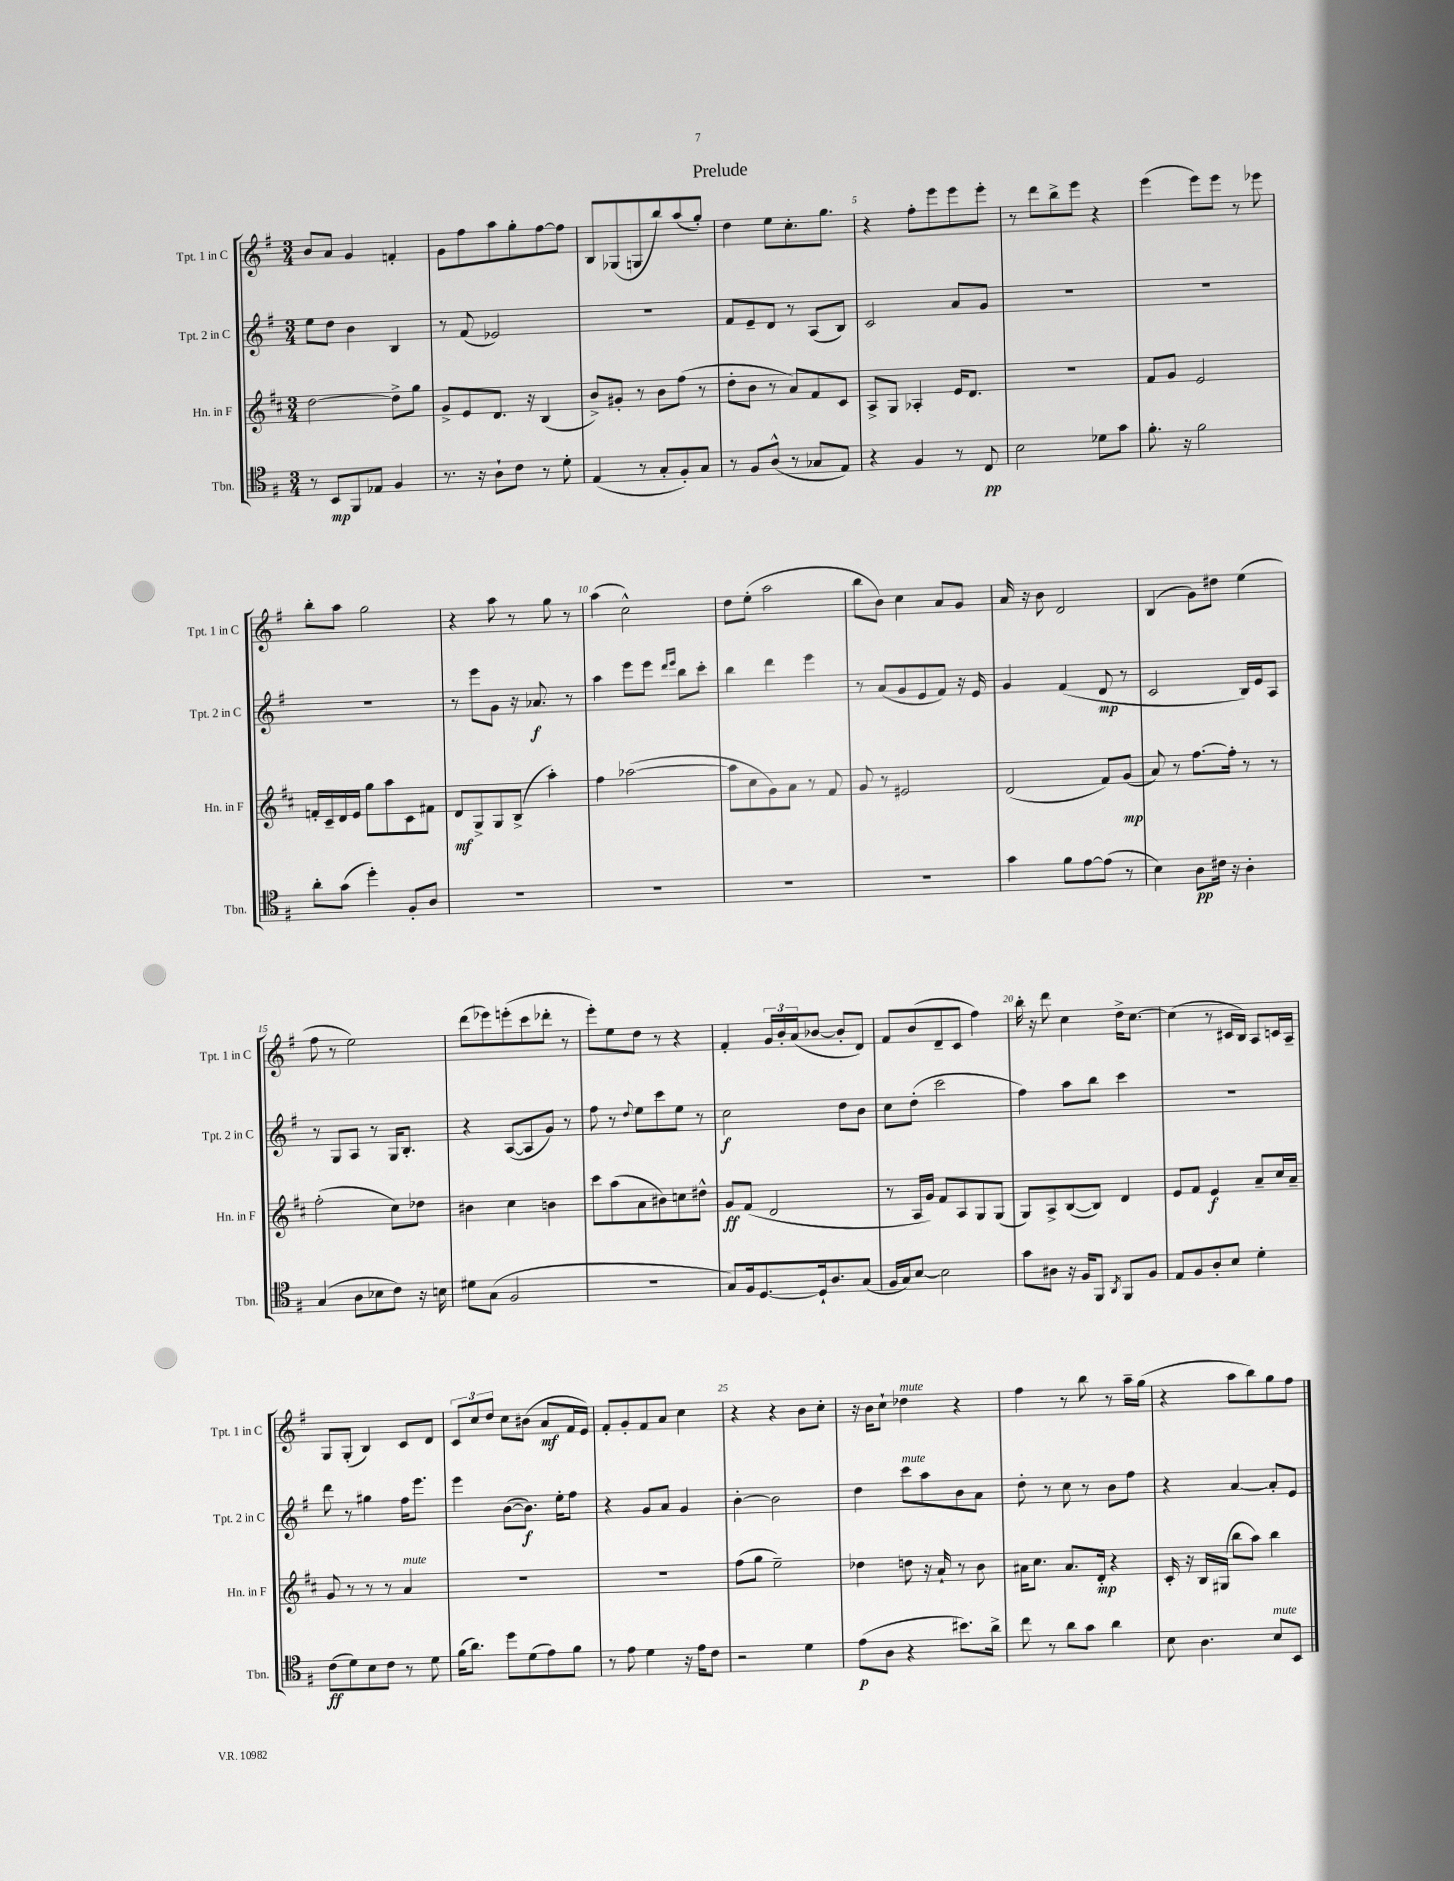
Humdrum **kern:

**kern	**dynam	**kern	**dynam	**kern	**dynam	**kern	**dynam
*part4	*part4	*part3	*part3	*part2	*part2	*part1	*part1
*staff4	*staff4	*staff3	*staff3	*staff2	*staff2	*staff1	*staff1
*I"Tbn.	*	*I"Hn. in F	*	*I"Tpt. 2 in C	*	*I"Tpt. 1 in C	*
*I'Tbn.	*	*I'Hn. in F	*	*I'Tpt. 2 in C	*	*I'Tpt. 1 in C	*
*clefC4	*	*clefG2	*	*clefG2	*	*clefG2	*
*k[f#]	*	*k[f#c#]	*	*k[f#]	*	*k[f#]	*
*M3/4	*	*M3/4	*	*M3/4	*	*M3/4	*
=1	=1	=1	=1	=1	=1	=1	=1
8r	.	[2dd\	.	8ee\L	.	8b/L	.
8BB/L	mp	.	.	8dd\J	.	8a/J	.
8FF#/	.	.	.	4b\	.	4g/	.
8E-X/J	.	.	.	.	.	.	.
4F#/	.	8dd^\L]	.	4B/	.	4fn'/	.
.	.	8gg\J	.	.	.	.	.
=2	=2	=2	=2	=2	=2	=2	=2
8.r	.	8g^/L	.	8r	.	8g\L	.
.	.	8e/	.	(8f#/	.	8ff#\	.
16r	.	.	.	.	.	.	.
8A`\L	.	8.d/J	.	2e-X/)	.	8aa\	.
8c\J	.	.	.	.	.	8gg'\	.
.	.	16r	.	.	.	.	.
8r	.	(4B/	.	.	.	[8ff#\	.
8d'\	.	.	.	.	.	8ff#\J]	.
=3	=3	=3	=3	=3	=3	=3	=3
(4E/	.	8b^/L)	.	2.r	.	8B/L	.
.	.	8g#X'/J	.	.	.	(8G-X/	.
8r	.	8r	.	.	.	8Gn/	.
8G'/L	.	8b\L	.	.	.	8bb/)	.
8F#'/)	.	(8ff#\J	.	.	.	(8aa/	.
8G/J	.	8r	.	.	.	8gg'/J)	.
=4	=4	=4	=4	=4	=4	=4	=4
8r	.	8dd'\L	.	8f#/L	.	4dd\	.
8F#/L	.	8b\J	.	8e~/	.	.	.
(8A^^/J	.	8r	.	8d/J	.	8ee\L	.
8r	.	8a/L)	.	8r	.	8.cc'\	.
8G-X/L	.	8f#/	.	(8A/L	.	.	.
.	.	.	.	.	.	8.gg\J	.
8E/J)	.	8c#/J	.	8B/J)	.	.	.
=5	=5	=5	=5	=5	=5	=5	=5
4r	.	8A^/L	.	2c/	.	4r	.
.	.	8G/J	.	.	.	.	.
4F#/	.	4A-X'/	.	.	.	8ff#'\L	.
.	.	.	.	.	.	8eee\	.
8r	.	16e/KL	.	8a/L	.	8eee\	.
.	.	8.d/J	.	.	.	.	.
8C/	pp	.	.	8g/J	.	8eee'\J	.
=6	=6	=6	=6	=6	=6	=6	=6
2B\	.	2.r	.	2.r	.	8r	.
.	.	.	.	.	.	8ddd\L	.
.	.	.	.	.	.	8bb^\	.
.	.	.	.	.	.	8eee\J	.
8d-X\L	.	.	.	.	.	4r	.
8g\J	.	.	.	.	.	.	.
=7	=7	=7	=7	=7	=7	=7	=7
8.f#'\	.	8f#/L	.	2.r	.	(4eee\	.
.	.	8g/J	.	.	.	.	.
16r	.	.	.	.	.	.	.
2f#\	.	2e/	.	.	.	8eee\L)	.
.	.	.	.	.	.	8eee\J	.
.	.	.	.	.	.	8r	.
.	.	.	.	.	.	8eee-X\	.
!!LO:LB:g=z
=8	=8	=8	=8	=8	=8	=8	=8
8a'\L	.	16fn'/LL	.	2.r	.	8bb'\L	.
.	.	16c#~/	.	.	.	.	.
(8g\J	.	16d/	.	.	.	8aa\J	.
.	.	16e/JJ	.	.	.	.	.
4dd'\)	.	8gg\L	.	.	.	2gg\	.
.	.	8aa\	.	.	.	.	.
8F#'/L	.	8c#\	.	.	.	.	.
8A/J	.	8f#X\J	.	.	.	.	.
=9	=9	=9	=9	=9	=9	=9	=9
2.r	.	8d/L	mf	8r	.	4r	.
.	.	8G^/	.	8eee\L	.	.	.
.	.	8G/	.	8g\J	.	8aa\	.
.	.	(8B^/J	.	16r	.	8r	.
.	.	.	.	8.a-X/	f	.	.
.	.	4aa'\)	.	.	.	8gg\	.
.	.	.	.	8r	.	8r	.
=10	=10	=10	=10	=10	=10	=10	=10
2.r	.	4ff#\	.	4aa\	.	(4aa\	.
.	.	([2aa-X\	.	8eee\L	.	2cc^^\)	.
.	.	.	.	8eee\J	.	.	.
.	.	.	.	16qqddd/LL	.	.	.
.	.	.	.	16qqeee/JJ	.	.	.
.	.	.	.	8bb\L	.	.	.
.	.	.	.	8ccc'\J	.	.	.
=11	=11	=11	=11	=11	=11	=11	=11
2.r	.	8aa-\L]	.	4bb\	.	8dd\L	.
.	.	8cc#\	.	.	.	(8ee'\J	.
.	.	8g\)	.	4ddd\	.	2aa\	.
.	.	8a\J	.	.	.	.	.
.	.	8r	.	4eee\	.	.	.
.	.	8f#/	.	.	.	.	.
=12	=12	=12	=12	=12	=12	=12	=12
2.r	.	8g/	.	8r	.	8bb\L	.
.	.	8r	.	(8a/L	.	8b\J)	.
.	.	2e#X/	.	8g/	.	4cc\	.
.	.	.	.	8e/	.	.	.
.	.	.	.	8f#/J)	.	8a/L	.
.	.	.	.	16r	.	8g/J	.
.	.	.	.	16e/	.	.	.
=13	=13	=13	=13	=13	=13	=13	=13
4g\	.	(2d/	.	4g/	.	16a/	.
.	.	.	.	.	.	16r	.
.	.	.	.	.	.	8b\	.
8f#\L	.	.	.	(4f#/	.	2d/	.
[8e\	.	.	.	.	.	.	.
(8e\J]	.	8f#/L)	.	8d/	mp	.	.
8r	.	(8g/J	mp	8r	.	.	.
=14	=14	=14	=14	=14	=14	=14	=14
4B\)	.	8a/)	.	2c/	.	(4B/	.
.	.	8r	.	.	.	.	.
8A\L	pp	[8.ff#\L	.	.	.	8g\L)	.
16c#X\Jk	.	.	.	.	.	8dd#X\J	.
16r	.	16ff#'\Jk]	.	.	.	.	.
4A'\	.	8r	.	16B/LL)	.	(4ee\	.
.	.	.	.	16e/J	.	.	.
.	.	8r	.	8A/J	.	.	.
!!LO:LB:g=z
=15	=15	=15	=15	=15	=15	=15	=15
(4G/	.	(2ff#'\	.	8r	.	8ff#\	.
.	.	.	.	8G/L	.	8r	.
8A\L	.	.	.	8A/J	.	2ee\)	.
8B-X\	.	.	.	8r	.	.	.
8c\J)	.	8cc#\L)	.	16G/KL	.	.	.
.	.	.	.	8.B'/J	.	.	.
16r	.	8dd-X\J	.	.	.	.	.
16Bn\	.	.	.	.	.	.	.
=16	=16	=16	=16	=16	=16	=16	=16
8d#X\L	.	4b#X\	.	4r	.	(8ddd\L	.
(8G\J	.	.	.	.	.	8eee-X\)	.
2F#/	.	4cc#\	.	([8A/L	.	(8eeen'\	.
.	.	.	.	8A/]	.	8ccc\	.
.	.	4bn\	.	8g/J)	.	8ddd-X'\J	.
.	.	.	.	8r	.	8r	.
=17	=17	=17	=17	=17	=17	=17	=17
2.r	.	8ccc#\L	.	8ff#\	.	8eee'\L)	.
.	.	(8aa\	.	8r	.	8ee\	.
.	.	.	.	8qqdd/	.	.	.
.	.	8a\	.	8ee\L	.	8dd\J	.
.	.	8b#X\)	.	8ccc\	.	8r	.
.	.	8ccn\	.	8ee\J	.	4r	.
.	.	8dd#X^^\J	.	8r	.	.	.
=18	=18	=18	=18	=18	=18	=18	=18
8G/L)	.	8g/L	ff	2cc\	f	4f#'/	.
16F#/k	.	(8f#/J	.	.	.	.	.
[8.D/	.	.	.	.	.	.	.
.	.	2d/	.	.	.	24g/LL	.
.	.	.	.	.	.	24b'/	.
.	.	.	.	.	.	(24a/J	.
16D`/k]	.	.	.	.	.	[8b-X/J	.
8.A/	.	.	.	.	.	.	.
.	.	.	.	8dd\L	.	8b-'/L]	.
(8G/J	.	.	.	8b\J	.	8d/J)	.
=19	=19	=19	=19	=19	=19	=19	=19
16F#/LL	.	8r	.	8cc\L	.	8f#/L	.
16G/J)	.	.	.	.	.	.	.
[8B/J	.	16A/LL	.	(8dd'\J	.	(8b/	.
.	.	16g/JJ)	.	.	.	.	.
2B\]	.	8f#/L	.	2ccc\	.	8d~/	.
.	.	8A/	.	.	.	8c/J	.
.	.	8G/	.	.	.	4ff#\)	.
.	.	(8G/J	.	.	.	.	.
=20	=20	=20	=20	=20	=20	=20	=20
8g\L	.	8G/L)	.	4ff#\)	.	16bb'\	.
.	.	.	.	.	.	16r	.
8A#X\J	.	8A^/	.	.	.	8ddd\	.
16r	.	([8B/	.	8aa\L	.	4cc\	.
16F#/KL	.	.	.	.	.	.	.
8FF#/J	.	8B/J])	.	8bb\J	.	.	.
8qAA/	.	.	.	.	.	.	.
8FF#/L	.	4d/	.	4ccc\	.	16dd^\KL	.
.	.	.	.	.	.	[8.cc\J	.
8F#/J	.	.	.	.	.	.	.
=21	=21	=21	=21	=21	=21	=21	=21
8E/L	.	8e/L	.	2.r	.	(4cc\]	.
8F#/	.	8f#/J	.	.	.	.	.
8A'/	.	4e/	f	.	.	8r	.
8B/J	.	.	.	.	.	16c#X/LL	.
.	.	.	.	.	.	16B/JJ)	.
4d'\	.	8a~/L	.	.	.	8A/L	.
.	.	16cc#/L	.	.	.	16cn/L	.
.	.	16a~/JJ	.	.	.	16A~/JJ	.
!!LO:LB:g=z
=22	=22	=22	=22	=22	=22	=22	=22
(8c\L	ff	8g/	.	8ddd\	.	8G/L	.
8d\)	.	8r	.	8r	.	(8G'/J	.
8B\	.	8r	.	4gg#X\	.	4B/)	.
8c\J	.	8r	.	.	.	.	.
!	!	!LO:TX:a:i:t=mute	!	!	!	!	!
8r	.	4a/	.	16ff#\KL	.	8c/L	.
.	.	.	.	8.eee\J	.	.	.
8d\	.	.	.	.	.	8d/J	.
=23	=23	=23	=23	=23	=23	=23	=23
(16f#\KL	.	2.r	.	4eee\	.	12c/L	.
8.a\J)	.	.	.	.	.	.	.
.	.	.	.	.	.	12cc/	.
.	.	.	.	.	.	12dd/J	.
8dd\L	.	.	.	([8b\L	.	8cc\L	.
(8d\	.	.	.	8.b\J])	f	(8b#X\J	.
8e\)	.	.	.	.	.	8a/L	mf
.	.	.	.	16ee'\KL	.	.	.
8f#\J	.	.	.	8ff#\J	.	16f#/L	.
.	.	.	.	.	.	16e/JJ)	.
=24	=24	=24	=24	=24	=24	=24	=24
8r	.	2.r	.	4r	.	8f#'/L	.
8e\	.	.	.	.	.	8g'/	.
4d\	.	.	.	8g/L	.	8f#/	.
.	.	.	.	8a/J	.	8a/J	.
16r	.	.	.	4g/	.	4cc\	.
16e\KL	.	.	.	.	.	.	.
8c\J	.	.	.	.	.	.	.
=25	=25	=25	=25	=25	=25	=25	=25
2r	.	(8ff#\L	.	[4b'\	.	4r	.
.	.	8gg\J	.	.	.	.	.
.	.	2ee~\)	.	2b\]	.	4r	.
4d\	.	.	.	.	.	8b\L	.
.	.	.	.	.	.	8cc'\J	.
=26	=26	=26	=26	=26	=26	=26	=26
(8e\L	p	4dd-X\	.	4dd\	.	16r	.
.	.	.	.	.	.	16b\KL	.
8A\J	.	.	.	.	.	8cc`\J	.
!	!	!	!	!	!	!LO:TX:a:i:t=mute	!
!	!	!	!	!LO:TX:a:i:t=mute	!	!	!
4r	.	8ddn\	.	8ccc\L	.	4dd-X\	.
.	.	16r	.	8aa\	.	.	.
.	.	16a`/	.	.	.	.	.
8.b#X\L)	.	8r	.	8b\	.	4r	.
.	.	8b\	.	8a\J	.	.	.
16a^\Jk	.	.	.	.	.	.	.
=27	=27	=27	=27	=27	=27	=27	=27
8cc\	.	16a#X\KL	.	8dd'\	.	4ff#\	.
.	.	8.cc#\J	.	.	.	.	.
8r	.	.	.	8r	.	.	.
8a\L	.	8.a#/L	.	8cc\	.	8r	.
8g\J	.	.	.	8r	.	8bb\	.
.	.	16d'/Jk	mp	.	.	.	.
4a\	.	4r	.	8b\L	.	8r	.
.	.	.	.	8ff#\J	.	16aa~\LL	.
.	.	.	.	.	.	(16gg\JJ	.
=28	=28	=28	=28	=28	=28	=28	=28
8B\	.	16c#'/	.	4r	.	4r	.
.	.	16r	.	.	.	.	.
4.A\	.	16B/LL	.	.	.	.	.
.	.	(16G#X/JJ	.	.	.	.	.
.	.	8bb\L	.	[4a/	.	8aa\L	.
.	.	8aa\J)	.	.	.	8bb\)	.
!LO:TX:a:i:t=mute	!	!	!	!	!	!	!
8B/L	.	4bb\	.	8a'/L]	.	8gg\	.
8BB/J	.	.	.	8e/J	.	8ff#\J	.
==	==	==	==	==	==	==	==
*-	*-	*-	*-	*-	*-	*-	*-
